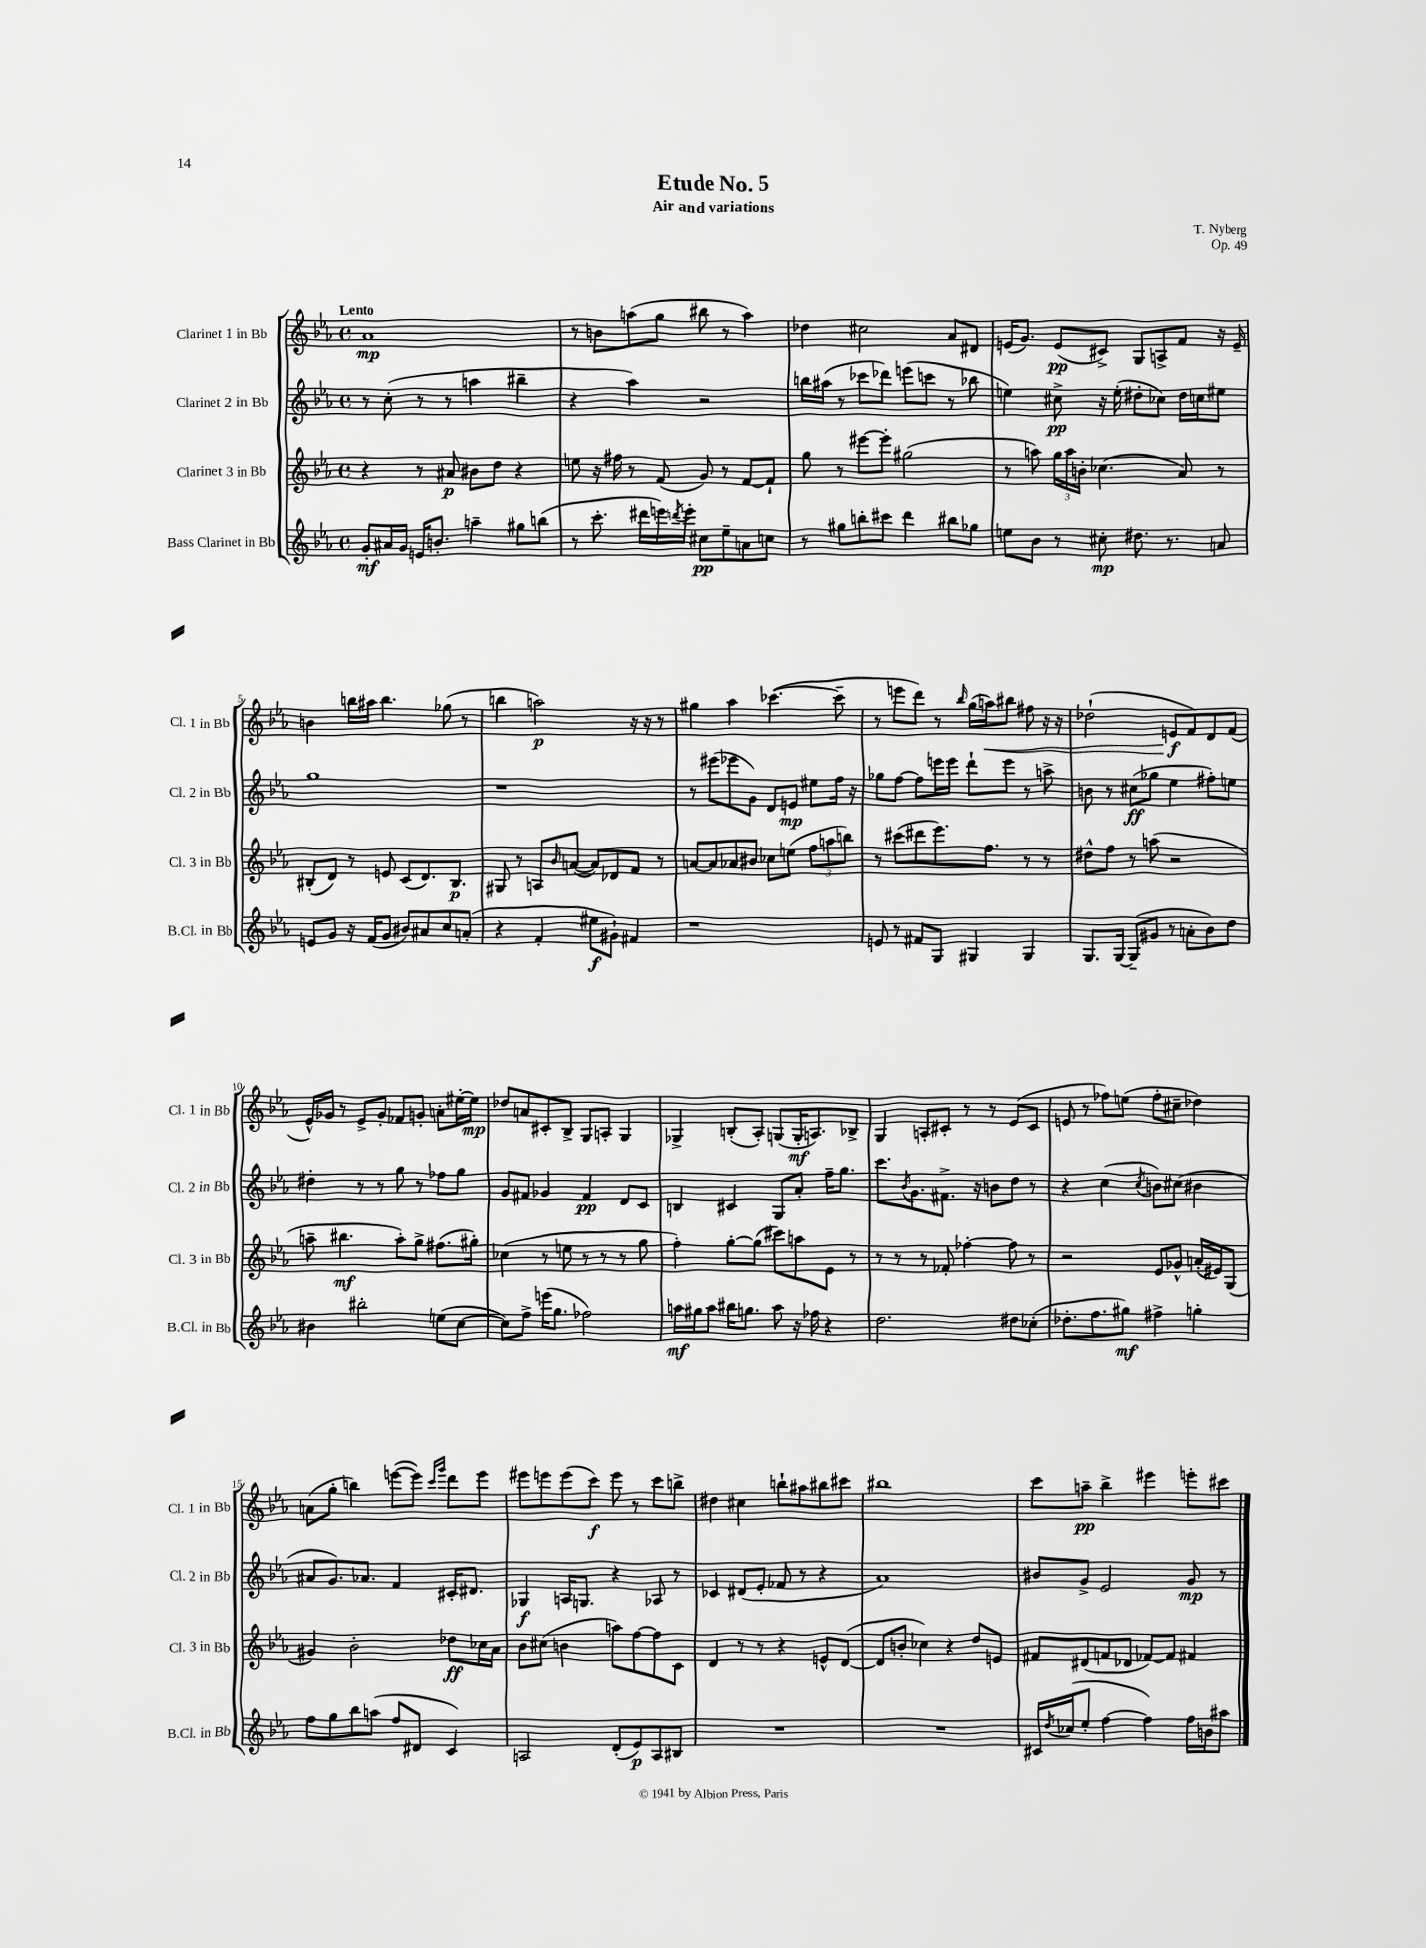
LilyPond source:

\header { title = "Etude No. 5" composer = "T. Nyberg" subtitle = "Air and variations" opus = "Op. 49" }
<<
\new StaffGroup <<
\new Staff = "s0" \with { instrumentName = "Clarinet 1 in Bb" shortInstrumentName = "Cl. 1 in Bb" } {
    \clef treble \key ees \major \defaultTimeSignature \time 4/4 \tempo "Lento"
    aes'1\mp |
    r8 b'8 a''8( g''8 bis''8 r8 a''4) |
    des''4 cis''2 aes'8 dis'8 |
    e'16( g'8.) e'8\pp( cis'8->) g8 a8-> f'8 r16 e'16-- |
    b'4 b''16 ais''16 b''4. ges''8( r8 |
    b''4 a''2\p) r16 r16 r8 |
    gis''4 aes''4 ces'''4.~( ces'''8-- |
    r8 e'''8 d'''8) r8 \grace { bes''16 } g''16( a''16\<) bis''8 fis''8 r16 r16 |
    des''2-!( e'8\f\! f'8) d'8 f'8( |
    ees'16-^) ges'16 r8 ees'8-> ges'8-. fes'8 g'8-. a'8-. eis''16~-. eis''16\mp |
    des''8 a'8 cis'8-. bes8-> g8 a8-. g4 |
    ges4-> b8-.( aes8-.) g8( g16-.\mf a8.) bes8-> |
    g4 a8-. cis'8-. r8 r8 ees'8( cis'8 |
    e'8 r8 fes''8) e''8( fes''8-. cis''8-- des''4) |
    a'8( g''8-. b''4) e'''8~( e'''8) \grace { c'''16 g'''16 } d'''8 e'''8 |
    eis'''8 e'''8 e'''8( c'''8\f) e'''8 r8 c'''8 b''8-> |
    dis''4 cis''4 b''8-! ais''8 bis''8 cis'''8 |
    bis''1 |
    c'''8 a''8--\pp bes''4-> eis'''4 e'''8-. cis'''8 \bar "|." |
}
\new Staff = "s1" \with { instrumentName = "Clarinet 2 in Bb" shortInstrumentName = "Cl. 2 in Bb" } {
    \clef treble \key ees \major \defaultTimeSignature \time 4/4
    r8 c''8-.( r8 r8 a''4 bis''4-- |
    r4 aes''4) r2 |
    b''16 ais''16( r8 ces'''8 des'''8) e'''8( c'''8 r8 bes''8 |
    e''4) cis''8->\pp r16 e''16-.( dis''8-. ces''8) dis''16 c''16 eis''8 |
    g''1 |
    r1 |
    r8 eis'''8( ees'''8 g'8) d'8 e'8\mp eis''8 f''16 r16 |
    ges''8 f''8~ f''8 e'''16 e'''16 d'''8-! e'''8 r8 a''8-> |
    b'8 r8 cis''8\ff( ges''8 ees''4 fis''8-.) e''8 |
    dis''4-. r8 r8 g''8 r8 fes''8 g''8 |
    g'8 fis'8 ges'4 fis'4\pp d'8 c'8 |
    b4 cis'4 g8 aes'8-. f''16-- g''8. |
    c'''8. \acciaccatura { bes'8 } g'8. fis'8.-> r16 b'8 d''8 r8 |
    r4 c''4( \acciaccatura { c''8 } b'8) cis''8( bis'4 |
    ais'8 g'8.) aes'8. f'4 cis'16-. dis'8. |
    ges4\f a16 g8. r4 aes8 r8 |
    ces'4 dis'8( ees'8-. fes'8 r8 r4 |
    aes'1) |
    bis'8 g'8-> ees'2 g'8\mp r8 \bar "|." |
}
\new Staff = "s2" \with { instrumentName = "Clarinet 3 in Bb" shortInstrumentName = "Cl. 3 in Bb" } {
    \clef treble \key ees \major \defaultTimeSignature \time 4/4
    r4 r8 ais'8\p bis'8 d''8 r4 |
    e''8 r16 fis''16 r8 f'8( g'8) r8 f'8~ f'8-! |
    g''8 r8 eis'''8~ eis'''8-. gis''2( |
    r8 a''8) \tuplet 3/2 { g''16 a''16 b'16-. } ces''4.( aes'8) r8 |
    bis8-.( d'8) r8 e'8 c'8( d'8.) bis8.\p |
    gis8 r8 a8 \grace { bes'16 } a'8~( a'8) des'8 f'8 r8 |
    a'8~ a'8 aes'8 bis'8 ces''8 e''8( \tuplet 3/2 { f''8 a''8 b''8) } |
    r8 cis'''8( dis'''8 ees'''8.) f''8. r8 r8 |
    dis''8-^ f''8 r8 a''8( r2 |
    a''8-- bis''4.\mf a''8-.) g''8-> fis''8.( gis''16-.) |
    ces''4( r8 e''8 r8 r8 r8 g''8 |
    f''4-.) g''8~-. g''8( cis'''8) a''8 ees'8 r8 |
    r8 r8 r8 fes'8-. fes''4~-. fes''8 r8 |
    r2 ees'8 ges'8-^ a'16-.( eis'16) g8( |
    gis'4) bes'2-. des''8\ff ces''16 aes'16 |
    bes'8 cis''8( b'4 a''8) f''8~ f''8 c'8 |
    d'4 r8 r8 r4 e'8-^ d'8~( |
    d'8 b'8-. ces''4) r4 d''8 e'8 |
    fis'8 dis'8( f'8 des'8 fes'8~) fes'8 fis'4 \bar "|." |
}
\new Staff = "s3" \with { instrumentName = "Bass Clarinet in Bb" shortInstrumentName = "B.Cl. in Bb" } {
    \clef treble \key ees \major \defaultTimeSignature \time 4/4
    g'8-.\mf ais'16 g'16 e'16 b'8.-. a''4-- gis''8 b''8( |
    r8 c'''8.-. dis'''16 e'''16) \acciaccatura { d'''8 } e'''16-. cis''8\pp ees''8-- a'8 c''8 |
    r8 gis''8 b''8-. cis'''8 d'''4 bis''8 ges''8 |
    e''8 bes'8 r8 cis''8-.\mp dis''8. r8. a'8 |
    e'8 g'8 r16 f'16( g'8 bis'8) ais'8 c''8 a'8-.( |
    r4 f'4-. eis''8\f gis'8-!) fis'4 |
    r1 |
    e'8 r8 fis'8 g8 gis4 gis4 |
    g8. g16~ g8--( gis'8 r8 a'8-. bes'8) d''8 |
    bis'4 bis''2-. e''8( c''8~ |
    c''8) f''8-> e'''16( g''8. fes''2) |
    a''16\mf gis''16 a''8 bis''16 g''8. a''8 r16 fes''16 r4 |
    d''2. dis''8 ces''8-.( |
    des''8.-. f''8. gis''8\mf) fis''4-> g''4-. |
    f''8 g''8 bes''8 a''8( f''8 dis'8 c'4) |
    a2 d'8-.( ees'8\p) a8 bis8 |
    R1 |
    R1 |
    cis'16 \acciaccatura { d''8 } ces''16( ees''8-. f''4~ f''4) f''16 b'16 ais''8 \bar "|." |
}
>>
>>
